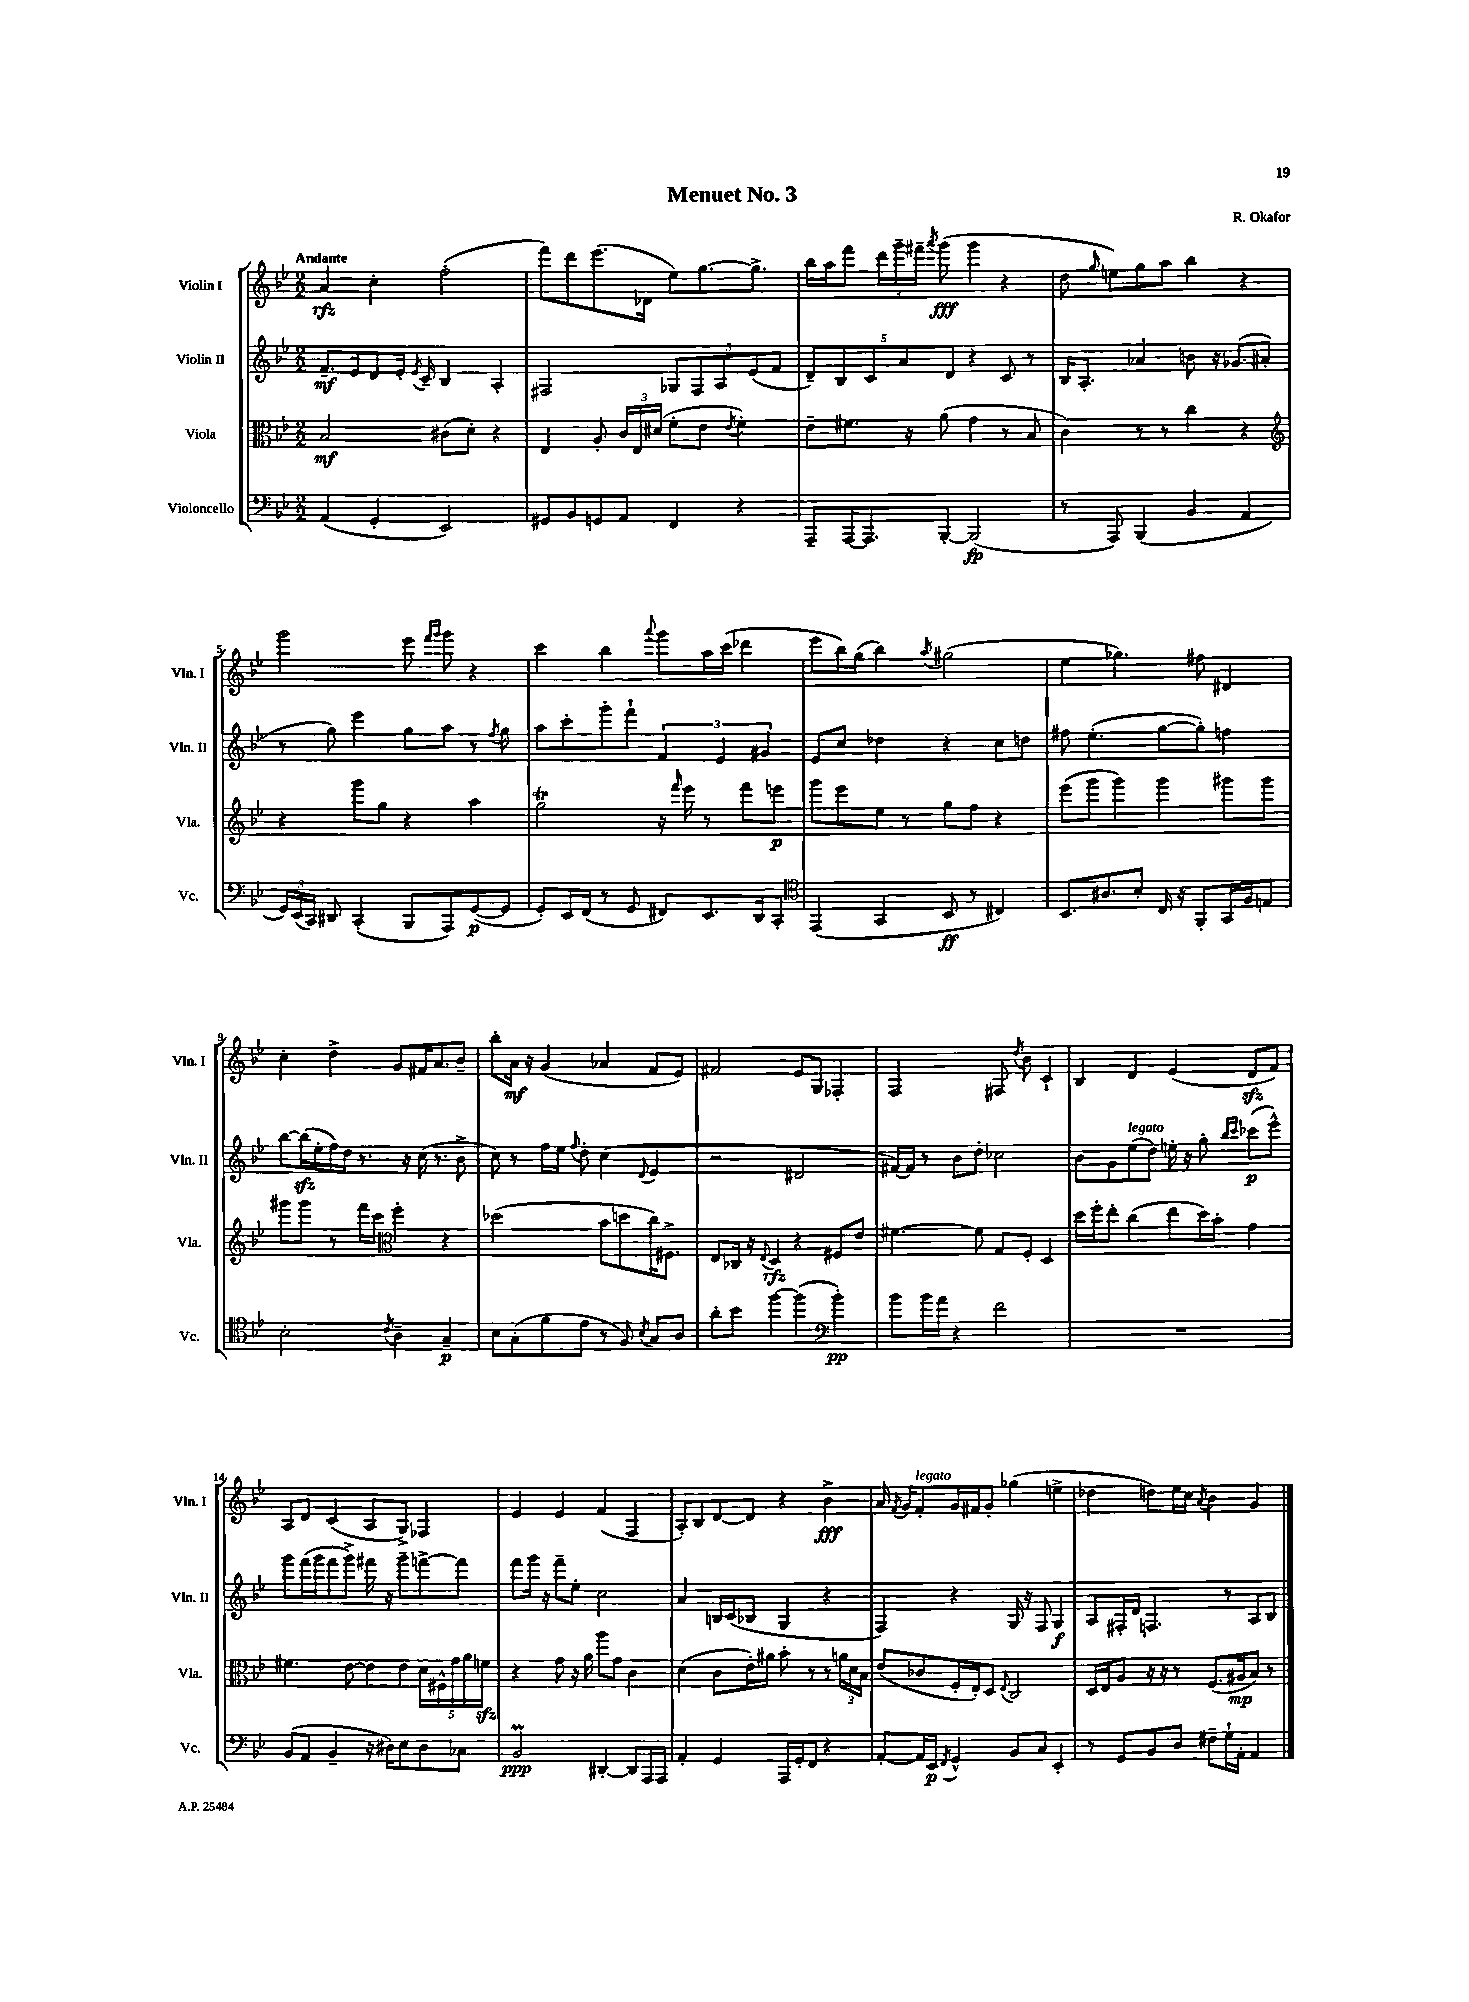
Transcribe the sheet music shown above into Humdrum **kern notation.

**kern	**kern	**kern	**kern
*staff4	*staff3	*staff2	*staff1
*clefF4	*clefC3	*clefG2	*clefG2
*k[b-e-]	*k[b-e-]	*k[b-e-]	*k[b-e-]
*M2/2	*M2/2	*M2/2	*M2/2
(4AA	2B-	8.f~	4a
.	.	16e-	.
4GG'	.	8d	4cc'
.	.	16e-'	.
.	.	8qe-	.
.	.	16c~	.
2EE-)	(8c#	4B-	(2ff'
.	8d')	.	.
.	4r	4A'	.
=	=	=	=
8GG#	4E-	2F#	8fff)
8BB-	.	.	8ddd
8GG	8A'	.	(8.eee-
8AA	24c	.	.
.	24E-	.	.
.	.	.	16d-
.	(24d#	.	.
4FF	8f'	10G-	8ee-)
.	.	10F#	.
.	8e-	.	[8.gg
.	.	10A	.
.	8qe-	.	.
4r	4f')	.	.
.	.	(10e-	.
.	.	.	8.gg^]
.	.	10f	.
=	=	=	=
8AAA~	8e-~	10d~)	16bb-
.	.	.	16aa
.	.	10B-	.
[16AAA	8.f#	.	8fff
8.AAA]	.	.	.
.	.	10c	.
.	.	.	24ddd
.	.	.	24ggg~
.	.	10a	.
.	16r	.	.
.	.	.	24fff#~
.	.	.	8qaaa
[8BBB-'	(8a	.	(8ggg
.	.	10d	.
(2BBB-]	4g	4r	4ggg
.	8r	8c	4r
.	8B-	8r	.
=	=	=	=
8r	4c)	16B-	8dd
.	.	8.A'	.
.	.	.	16qqgg
8AAA)	.	.	8ee)
(4BBB-	8r	4a-	8gg
.	8r	.	8aa
4BB-	4cc	8b	4bb-
.	.	16r	.
.	.	(8.g-	.
4AA	4r	.	4r
.	.	8a#'	.
=	=	=	=
*	*clefG2	*	*
24GG)	4r	8r	2ggg
(24EE-	.	.	.
24CC)	.	.	.
8DD#	.	8gg)	.
(4CC'	8ggg	4eee-	.
.	8gg	.	.
8BBB-	4r	8gg	8eee-
.	.	.	16qqfff
.	.	.	16qqggg
8AAA)	.	8aa	8ggg
([8GG	4aa	8r	4r
.	.	8qff	.
8GG]	.	8gg	.
=	=	=	=
8GG')	2gg	8aa	4ccc
16EE-	.	8ccc'	.
(16FF	.	.	.
8r	.	8ggg'	4bb-
8GG	.	8fff`	.
.	.	.	8qqaaa
8FF#)	16r	6f	8ggg
.	16qqfff	.	.
.	16eee-	.	.
8.EE-	8r	.	16aa
.	.	6e-	.
.	.	.	(16ccc
.	8fff	.	4ddd-
16DD	.	.	.
.	.	6g#	.
8CC'	8eee	.	.
=	=	=	=
*clefC4	*	*	*
(4EE-	8ggg	8e-	8eee-
.	8eee-	8cc	16bb-)
.	.	.	(16gg
4GG	8ee-	4dd-	4bb-)
.	8r	.	.
.	.	.	8qaa
8BB-	8gg	4r	(2gg#
8r	8ff	.	.
4C#)	4r	8cc	.
.	.	8dd	.
=	=	=	=
8.BB-	(8eee-	8ff#	4ee-
.	8ggg	(4.ee-'	.
8.A#	.	.	.
.	4ggg)	.	4.gg-)
8B-'	.	.	.
16C	4ggg	[8gg	.
16r	.	.	.
8FF'	.	8gg'])	8ff#
16GG	8ggg#	4ff	4d#
16F	.	.	.
8E	8ggg#	.	.
=	=	=	=
2B-'	8ggg#	[8bb-	4cc'
.	8ggg#	(16bb-]	.
.	.	16ee-'	.
.	8r	16ff)	4dd^
.	.	16dd	.
.	16fff	8.r	.
.	16ccc	.	.
*	*clefC3	*	*
8qc	.	.	.
4A~	4ff'	.	8g
.	.	16r	.
.	.	(16cc	16f#
.	.	8.r	8.a
4G~	4r	.	.
.	.	8b-^	8b-~
=	=	=	=
8B-	(2dd-	8cc)	8bb-'
(8G'	.	8r	16a
.	.	.	16r
8f	.	16ff	(4g
.	.	16ee-	.
.	.	8qqff	.
8e-	.	8dd'	.
8r	8b-	(4cc	4a-
8F)	8dd	.	.
8qB-	.	8qqd	.
8G	16cc)	4e-	8f
.	8.F#^	.	.
8A	.	.	8e-)
=	=	=	=
8a'	8E-	2r	2f#
8b-	16C-	.	.
.	16r	.	.
.	8qqE-	.	.
[4ff	4D	.	.
(4ff]	4r	2d#	8e-
.	.	.	8G
*clefF4	*	*	*
4b-')	8F#	.	4F-'
.	8e-	.	.
=	=	=	=
8b-	[4.f#	[16f#)	2F
.	.	16f#]	.
16b-	.	8r	.
16a	.	.	.
4r	.	8b-	.
.	8f#]	8dd'	.
2f	8G	2cc-	8F#
.	.	.	8qdd
.	8F'	.	8b-
.	4D	.	4c`
=	=	=	=
1r	16dd	8b-	4B-
.	16ff'	.	.
.	8ee-'	8g	.
.	(4cc	(8ee-	4d
.	.	8dd)	.
.	8ee-	16ee'	(4e-
.	.	16r	.
.	16dd)	8gg'	.
.	16b-'	.	.
.	.	16qqbb-	.
.	.	16qqccc	.
.	4g	(8ccc-	8d
.	.	8eee-^^)	8f)
=	=	=	=
(8BB-	4.f#	8ggg	8A
8AA	.	(16fff	8d
.	.	16ggg	.
4BB-~	.	8fff	(4c
.	[8e-	8ggg^)	.
16r	8e-]	16fff#	8A
16D#)	.	16r	.
8E-	8e-	8ggg~	8G^)
8D#	20d	[8fff^	4F-
.	20F#^^	.	.
.	20g	.	.
8C-	.	8fff]	.
.	20a	.	.
.	20f	.	.
=	=	=	=
2BB-	4r	8fff	4e-
.	.	16ggg	.
.	.	16r	.
.	8g	8fff~	4e-
.	16r	8ee-'	.
.	16a	.	.
[4DD#'	8aa	2cc	(4f
.	8g	.	.
8DD#]	4c	.	4F
16AAA	.	.	.
16AAA	.	.	.
=	=	=	=
4AA'	(4d	4a	8A')
.	.	.	8B-
4GG	8c	16B	[8d
.	.	(16c	.
.	16e-')	8B-	8d]
.	16a#	.	.
16AAA	8b-'	4G	4r
16GG'	.	.	.
8FF	8r	.	.
4r	8r	4r	4b-^
.	24a	.	.
.	24d	.	.
.	24B-	.	.
=	=	=	=
[8AA'	(8e-	4F)	16a
.	.	.	8qf
.	.	.	16g
16AA]	8c-	.	8f'
16EE-	.	.	.
8qFF	.	.	.
4GG^^	16F'	4r	16g
.	16E-')	.	16f#
.	8D	.	8g'
.	8qqE-	.	.
8BB-	2C	16G	(4gg-
.	.	16r	.
8C	.	8F	.
4EE-'	.	4G	4ee^
=	=	=	=
8r	16D	8A	4dd-
.	16E-	.	.
8GG	8A	16F#'	.
.	.	16d	.
8BB-	16r	4.F	8dd)
.	16r	.	.
8D	8r	.	16ee-
.	.	.	16cc
.	.	.	8qa
8F#~	(8.F	.	4b-
16G`	.	8r	.
16AA'	16A#	.	.
4AA	8B-)	8A	4g
.	8r	8B-	.
==	==	==	==
*-	*-	*-	*-
